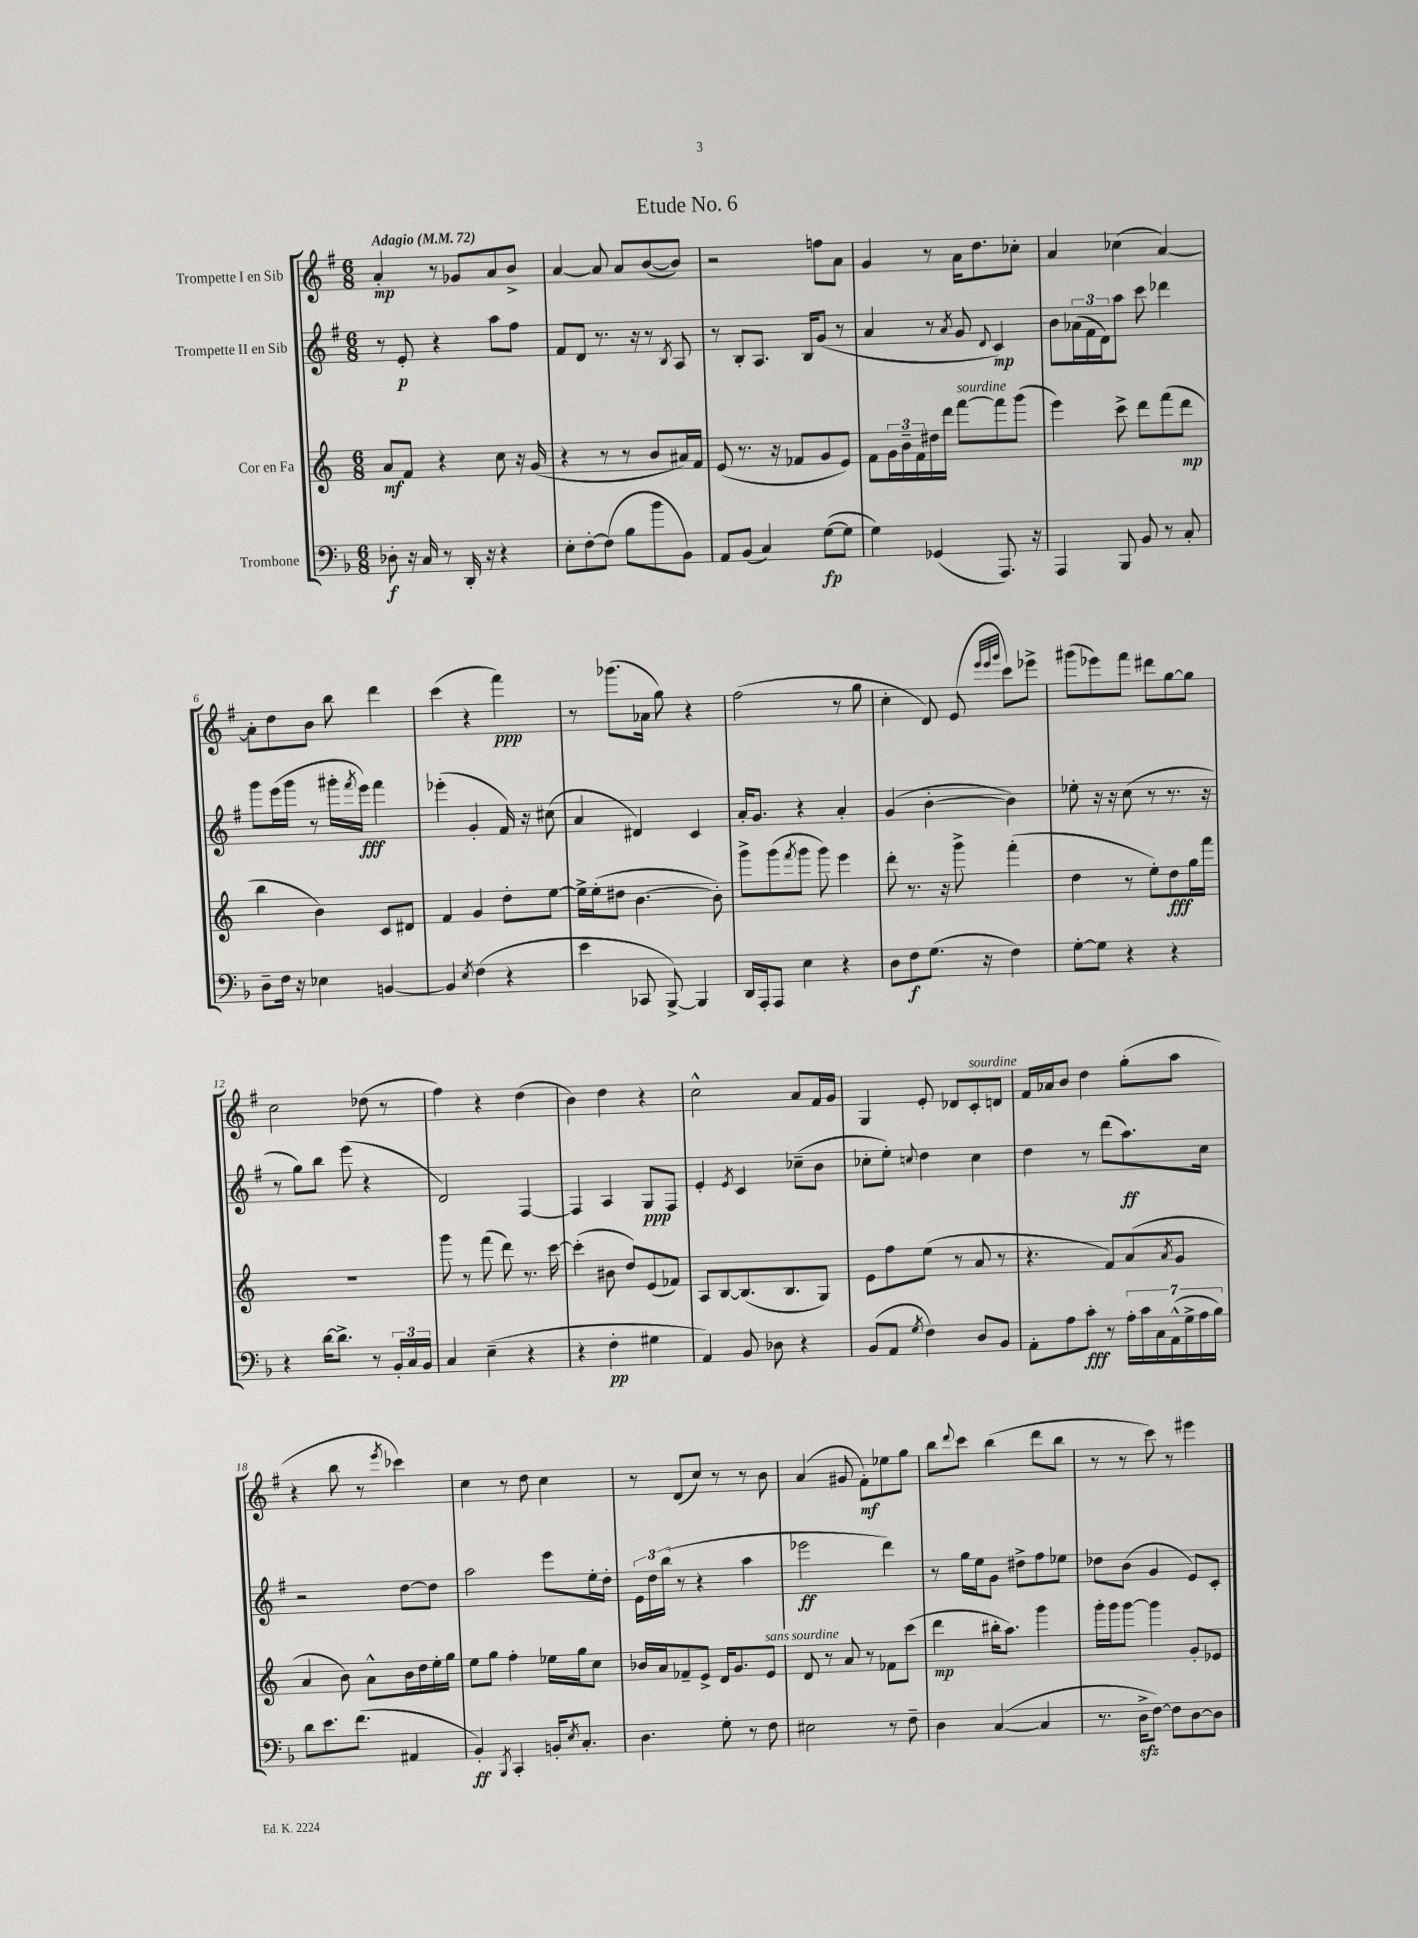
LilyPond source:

\header { title = "Etude No. 6" }
<<
\new StaffGroup <<
\new Staff = "s0" \with { instrumentName = "Trompette I en Sib" } {
    \clef treble \key g \major \numericTimeSignature \time 6/8 \tempo "Adagio" 4 = 72
    a'4-.\mp r8 ges'8 a'8 b'8-> |
    a'4~ a'8 a'8 b'8~( b'8) |
    r2 f''8 a'8 |
    g'4 r8 a'16 d''8. ces''8-. |
    a'4 ces''4( a'4~) |
    a'8-. d''8 b'8 b''8 d'''4 |
    c'''4( r4 fis'''4\ppp) |
    r8 ges'''8.( aes'16 g''8) r4 |
    fis''2( r8 g''8 |
    c''4-. d'8) e'8( \grace { e'''32 e'''32 g'''32 } c'''8) ees'''8-> |
    gis'''8( ees'''8) fis'''8 dis'''8 g''8~ g''8 |
    c''2 des''8( r8 |
    fis''4) r4 d''4( |
    b'4) d''4 r4 |
    c''2-^ a'8 fis'16 g'16 |
    g4 e'8-. des'8 c'8-.^\markup { \italic "sourdine" } d'8 |
    fis'16 aes'16 b'8 d''4 g''8-.( a''8 |
    r4 b''8 r8 \acciaccatura { e'''8 } ces'''4) |
    c''4 r8 d''8 c''4 |
    r8 d'8( c''8) r8 r8 b'8 |
    a'4( gis'8 fis'8-.\mf) ees''8 g''8 |
    b''8 \appoggiatura { d'''8 } c'''8 b''4( d'''8 b''8 |
    r8 r8 c'''8) r8 eis'''4 \bar "|." |
}
\new Staff = "s1" \with { instrumentName = "Trompette II en Sib" } {
    \clef treble \key g \major \numericTimeSignature \time 6/8
    r8 e'8-.\p r4 a''8 fis''8 |
    fis'8 d'8 r8. r16 r8 \acciaccatura { b8 } a8 |
    r8 b8-. a8. b16 g'8( r8 |
    a'4 r8 \acciaccatura { a'8 } g'8 \appoggiatura { d'8 } c'4\mp) |
    b'8 \tuplet 3/2 { aes'16( fis'16 d'16) } a''8 c'''8 des'''4 |
    g'''8 e'''16( g'''16 r8 gis'''16-. \acciaccatura { fis'''8 } e'''16\fff) fis'''4 |
    ees'''4-.( g'4-. fis'16) r16 cis''8( |
    a'4 dis'4) c'4 |
    a'16-. g'8. r4 a'4-. |
    g'4( b'4~-. b'4) |
    ees''8-. r16 r16 c''8( r8 r8. r16 |
    r8 g''8) b''8 e'''8( r4 |
    d'2) fis4~ |
    fis4 a4 g8\ppp fis8 |
    e'4-. \acciaccatura { e'8 } c'4 ces''8--( b'8 |
    ces''8-. e''8-.) \appoggiatura { c''8 } d''4 c''4 |
    d''4 r8 d'''8( a''8.\ff) c''16 |
    r2 d''8~ d''8 |
    a''2 e'''8 e''16-. d''16-. |
    \tuplet 3/2 { e'16 d''16 b''16( } r8 r4 a''4 |
    ees'''2\ff d'''4) |
    r8 g''16 e''16 g'8 dis''8-> fis''8 ees''8 |
    des''8 b'8( g'4 e'8) c'8-. \bar "|." |
}
\new Staff = "s2" \with { instrumentName = "Cor en Fa" } {
    \clef treble \key c \major \numericTimeSignature \time 6/8
    a'8\mf f'8 r4 c''8 r16 g'16( |
    r4 r8 r8 b'8 ais'16) f'16 |
    e'8( r8. r16 fes'8 g'8 e'8) |
    f'8 \tuplet 3/2 { g'16 b'16-- f'16 } dis''16 d'''16 f'''8~^\markup { \italic "sourdine" } f'''8 g'''8( |
    e'''4) c'''8-> d'''8 f'''8( d'''8\mp |
    b''4 b'4) c'8 dis'8 |
    f'4 g'4 d''8-. e''8~ |
    e''16-> e''16-.( dis''8 b'4.~ b'8-.) |
    g'''8-> g'''8( \acciaccatura { f'''8 } g'''8 g'''8) e'''4 |
    d'''8-. r8. r16 g'''8-> f'''4-.( |
    d''4 r8 e''8-.) d''8\fff g''16 f'''16 |
    R2. |
    g'''8 r8 f'''8( d'''8) r8. c'''16~ |
    c'''4-.( bis'8 d''8) e'8( fes'8) |
    a8 b8~ b8.( b8. g8) |
    e'8 f''8 e''8( r8 a'8 r8 |
    r4. f'8) a'8( \acciaccatura { a'8 } g'8 |
    a'4 b'8) a'8-^ b'16 d''16 e''16-. g''16 |
    e''8 g''8 f''4-. ees''16 g''16 c''8 |
    bes'16 a'16 fes'8-- e'8-> d'16 g'8. e'8^\markup { \italic "sans sourdine" } |
    d'8 r8 a'8 r8 fes'8 c'''8( |
    d'''4\mp bis''16-. a''8.) g'''4 |
    g'''16-. g'''16 g'''8~ g'''4 g'8-. ees'8 \bar "|." |
}
\new Staff = "s3" \with { instrumentName = "Trombone" } {
    \clef bass \key f \major \numericTimeSignature \time 6/8
    des8-.\f r16 c16 r8 d,16-. r16 r4 |
    e8-. f8~-. f8( bes8 bes'8 bes,8) |
    a,8 bes,8( c4) g8~\fp( g8 |
    g4) ges,4( a,,8.) r16 |
    a,,4 bes,,8 bes,8 r8 c8-. |
    d8-- f16 r16 ees4 b,4~ |
    b,4 \acciaccatura { e8 } f4( r4 |
    e'4 ces,8 bes,,8~->) bes,,4 |
    d,16 a,,16-. a,,8 e4 r4 |
    d8 f8\f g8.( r16 f4) |
    g8~-. g8 r4 r4 |
    r4 d'16~ d'8.-> r8 \tuplet 3/2 { bes,16-. c16 bes,16 } |
    c4 e4--( r4 |
    r4 f4-.\pp gis4 |
    a,4) bes,8 des8 r4 |
    bes,8( a,8 \acciaccatura { g8 } f4) d8 bes,8 |
    a,8-. a8 c'8-.\fff r8 \tuplet 7/4 { a16-. c'16 c16 a,16-^( g16-> a16 bes16) } |
    d'8 e'8. f'8.( ais,4 |
    bes,4-.\ff) \acciaccatura { bes,,8 } c,4-. b,16-. \acciaccatura { e8 } c8.-. |
    d4. g8-. r8 f8 |
    eis2 r8 f8-- |
    d4 c4~( c4 |
    r8. d16->\sfz f8~) f8 d8~ d8 \bar "|." |
}
>>
>>
